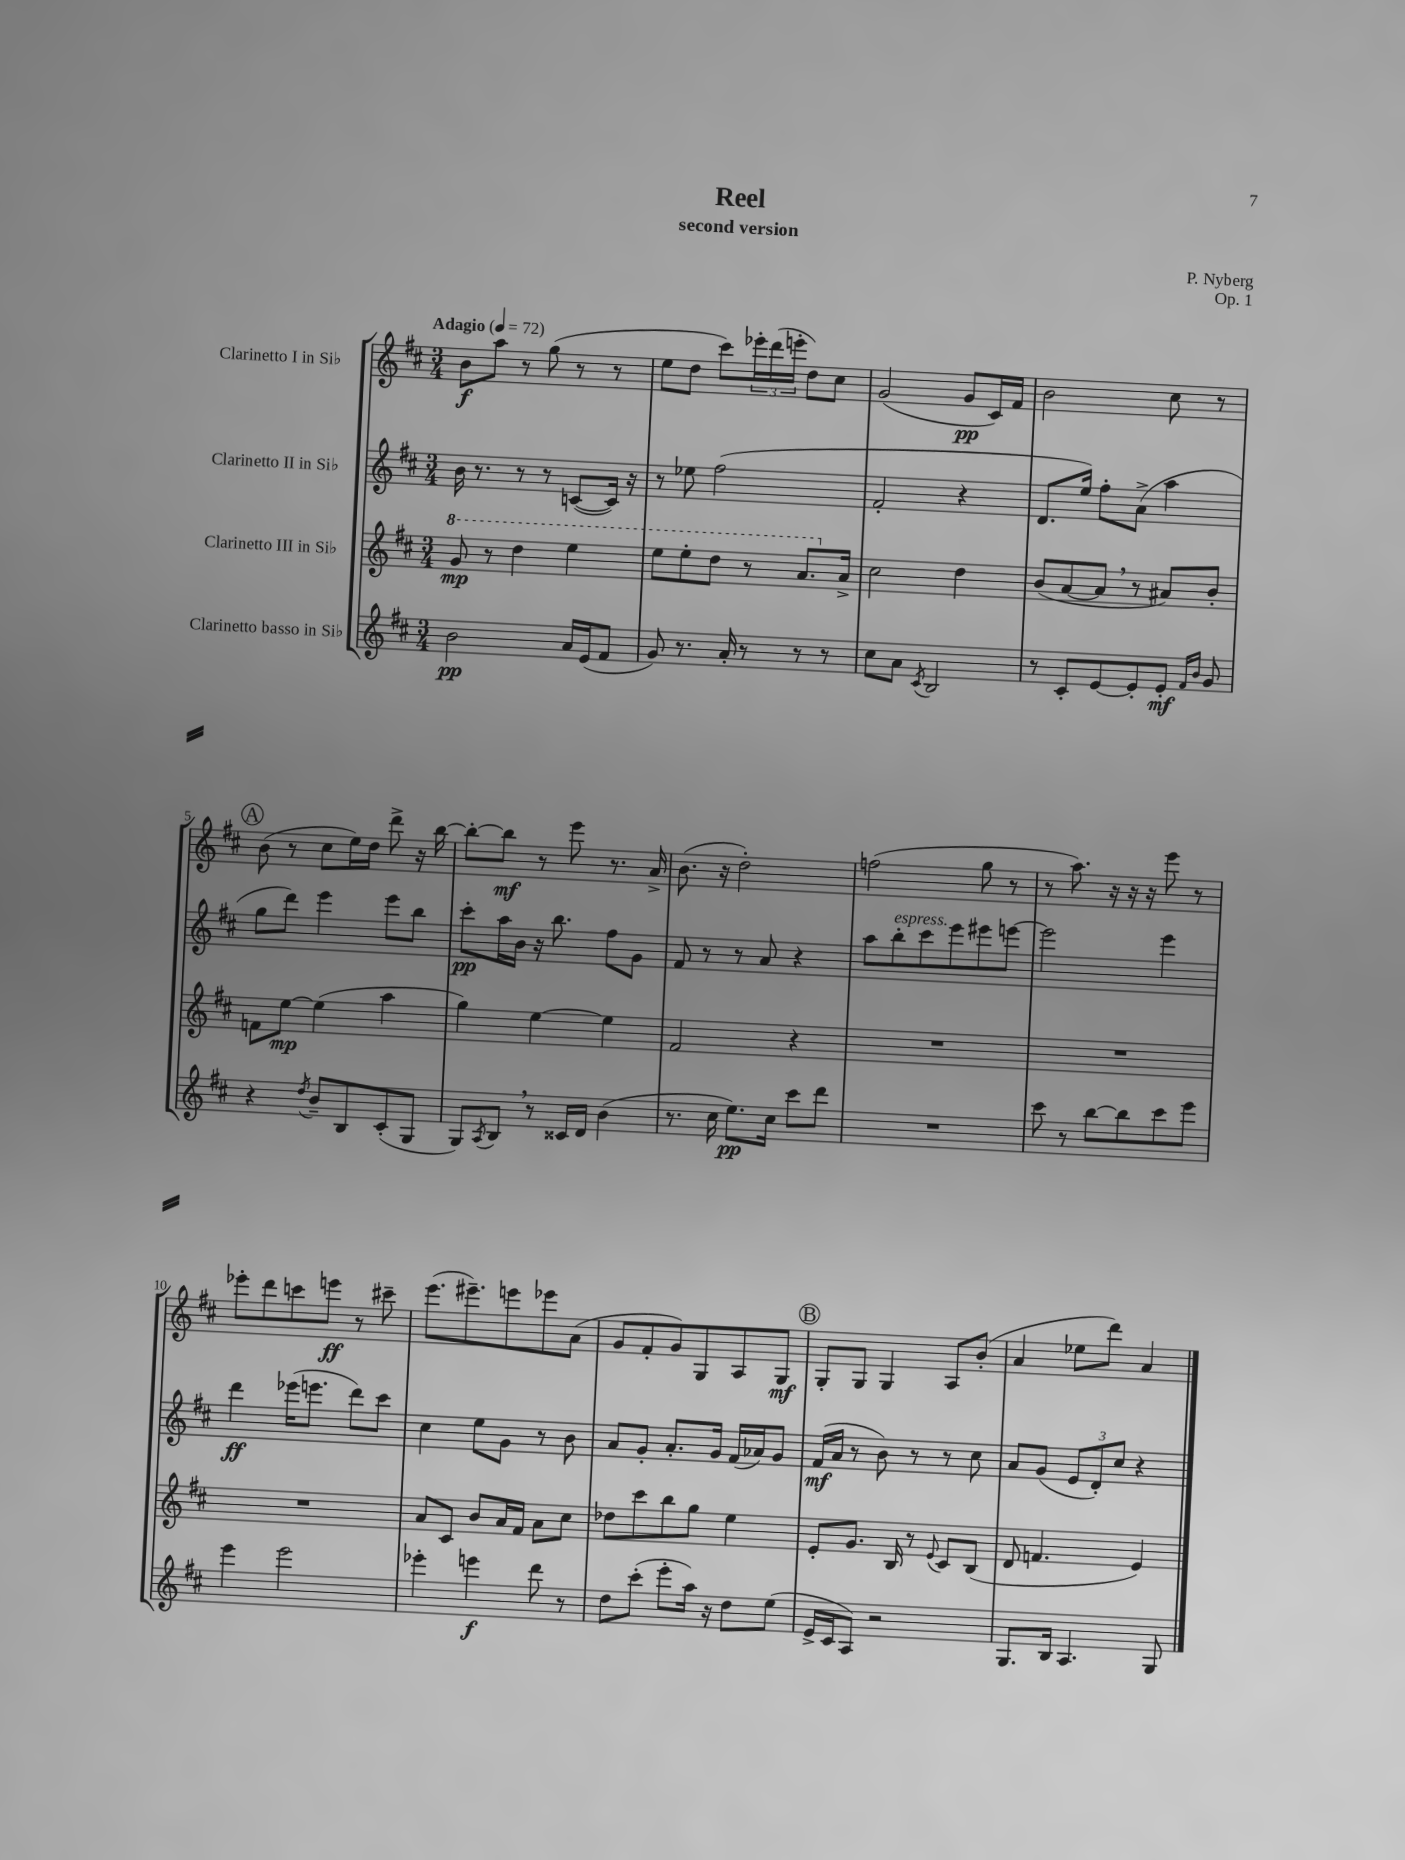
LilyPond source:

\header { title = "Reel" composer = "P. Nyberg" subtitle = "second version" opus = "Op. 1" }
<<
\new StaffGroup <<
\new Staff = "s0" \with { instrumentName = "Clarinetto I in Sib" } {
    \clef treble \key d \major \numericTimeSignature \time 3/4 \tempo "Adagio" 4 = 72
    b'8\f a''8 r8 g''8( r8 r8 |
    e''8 d''8 cis'''8) \tuplet 3/2 { ees'''16-. d'''16( e'''16-. } d''8) cis''8 |
    g'2( g'8\pp cis'16) fis'16 |
    b'2 cis''8 r8 |
    \mark \markup { \circle "A" } b'8( r8 cis''8 e''16) d''16 d'''8-> r16 b''16~ |
    b''8~-. b''8\mf r8 e'''8 r8. a'16-> |
    b'8.( r16 d''2-.) |
    f''2( g''8 r8 |
    r8 a''8.) r16 r16 r16 e'''8 r8 |
    ees'''8-. d'''8 c'''8 e'''8\ff r8 cis'''8-- |
    e'''8.( eis'''8.--) e'''8 ees'''8 a'8( |
    g'8 fis'8-. g'8) g8 a8 g8\mf |
    \mark \markup { \circle "B" } g8-. g8 g4 a8 b'8-.( |
    a'4 ees''8 d'''8) a'4 \bar "|." |
}
\new Staff = "s1" \with { instrumentName = "Clarinetto II in Sib" } {
    \clef treble \key d \major \numericTimeSignature \time 3/4
    b'16 r8. r8 r8 c'8~( c'16) r16 |
    r8 ees''8 fis''2( |
    fis'2-. r4 |
    d'8. e''16) fis''8-. a'8->( a''4 |
    \mark \markup { \circle "A" } g''8 d'''8) e'''4 e'''8 b''8 |
    cis'''8-.\pp a''16 b'16 r16 b''8. fis''8 g'8 |
    fis'8 r8 r8 a'8 r4 |
    a''8 b''8-.^\markup { \italic "espress." } cis'''8 e'''8 eis'''8 e'''8~ |
    e'''2 e'''4 |
    d'''4\ff ees'''16( e'''8. d'''8) cis'''8 |
    cis''4 e''8 g'8 r8 b'8 |
    a'8 g'8-. a'8.-. g'16 fis'16( aes'16) g'8 |
    \mark \markup { \circle "B" } fis'16\mf( a'16 r8 b'8) r8 r8 cis''8 |
    a'8 g'8( \tuplet 3/2 { e'8 d'8-.) cis''8 } r4 \bar "|." |
}
\new Staff = "s2" \with { instrumentName = "Clarinetto III in Sib" } {
    \clef treble \key d \major \numericTimeSignature \time 3/4
    \ottava #1 g''8\mp r8 d'''4 e'''4 |
    e'''8 e'''8-. d'''8 r8 a''8. \ottava #0 a'16-> |
    cis''2 d''4 |
    b'8( a'8~ a'8 \breathe r8 ais'8) b'8-. |
    \mark \markup { \circle "A" } f'8 e''8~\mp e''4( a''4 |
    g''4) e''4~ e''4 |
    fis'2 r4 |
    R2. |
    R2. |
    R2. |
    a'8 cis'8 b'8 a'16 fis'16 a'8 cis''8 |
    des''8 cis'''8 b''8 g''8 e''4 |
    \mark \markup { \circle "B" } e'8-. g'8. b16 r8 \appoggiatura { e'8 } cis'8 b8( |
    d'8 f'4. e'4) \bar "|." |
}
\new Staff = "s3" \with { instrumentName = "Clarinetto basso in Sib" } {
    \clef treble \key d \major \numericTimeSignature \time 3/4
    b'2\pp a'16 e'16( fis'8 |
    g'8) r8. a'16-. r8 r8 r8 |
    cis''8 a'8 \acciaccatura { cis'8 } b2 |
    r8 cis'8-. e'8~ e'8-. e'8-.\mf \grace { fis'16 b'16 } g'8 |
    \mark \markup { \circle "A" } r4 \acciaccatura { d''8 } b'8-- b8 cis'8-.( g8 |
    g8) \acciaccatura { a8 } b8 \breathe r8 cisis'16 d'16 b'4( |
    r8. cis''16 e''8.\pp) cis''16 cis'''8 d'''8 |
    R2. |
    cis'''8 r8 b''8~ b''8 cis'''8 e'''8 |
    e'''4 e'''2 |
    ees'''4-. e'''4\f d'''8 r8 |
    d''8 cis'''8-.( e'''8-. a''16) r16 d''8 e''8( |
    \mark \markup { \circle "B" } e'16-> cis'16 a8) r2 |
    g8. b16 a4. g8 \bar "|." |
}
>>
>>
